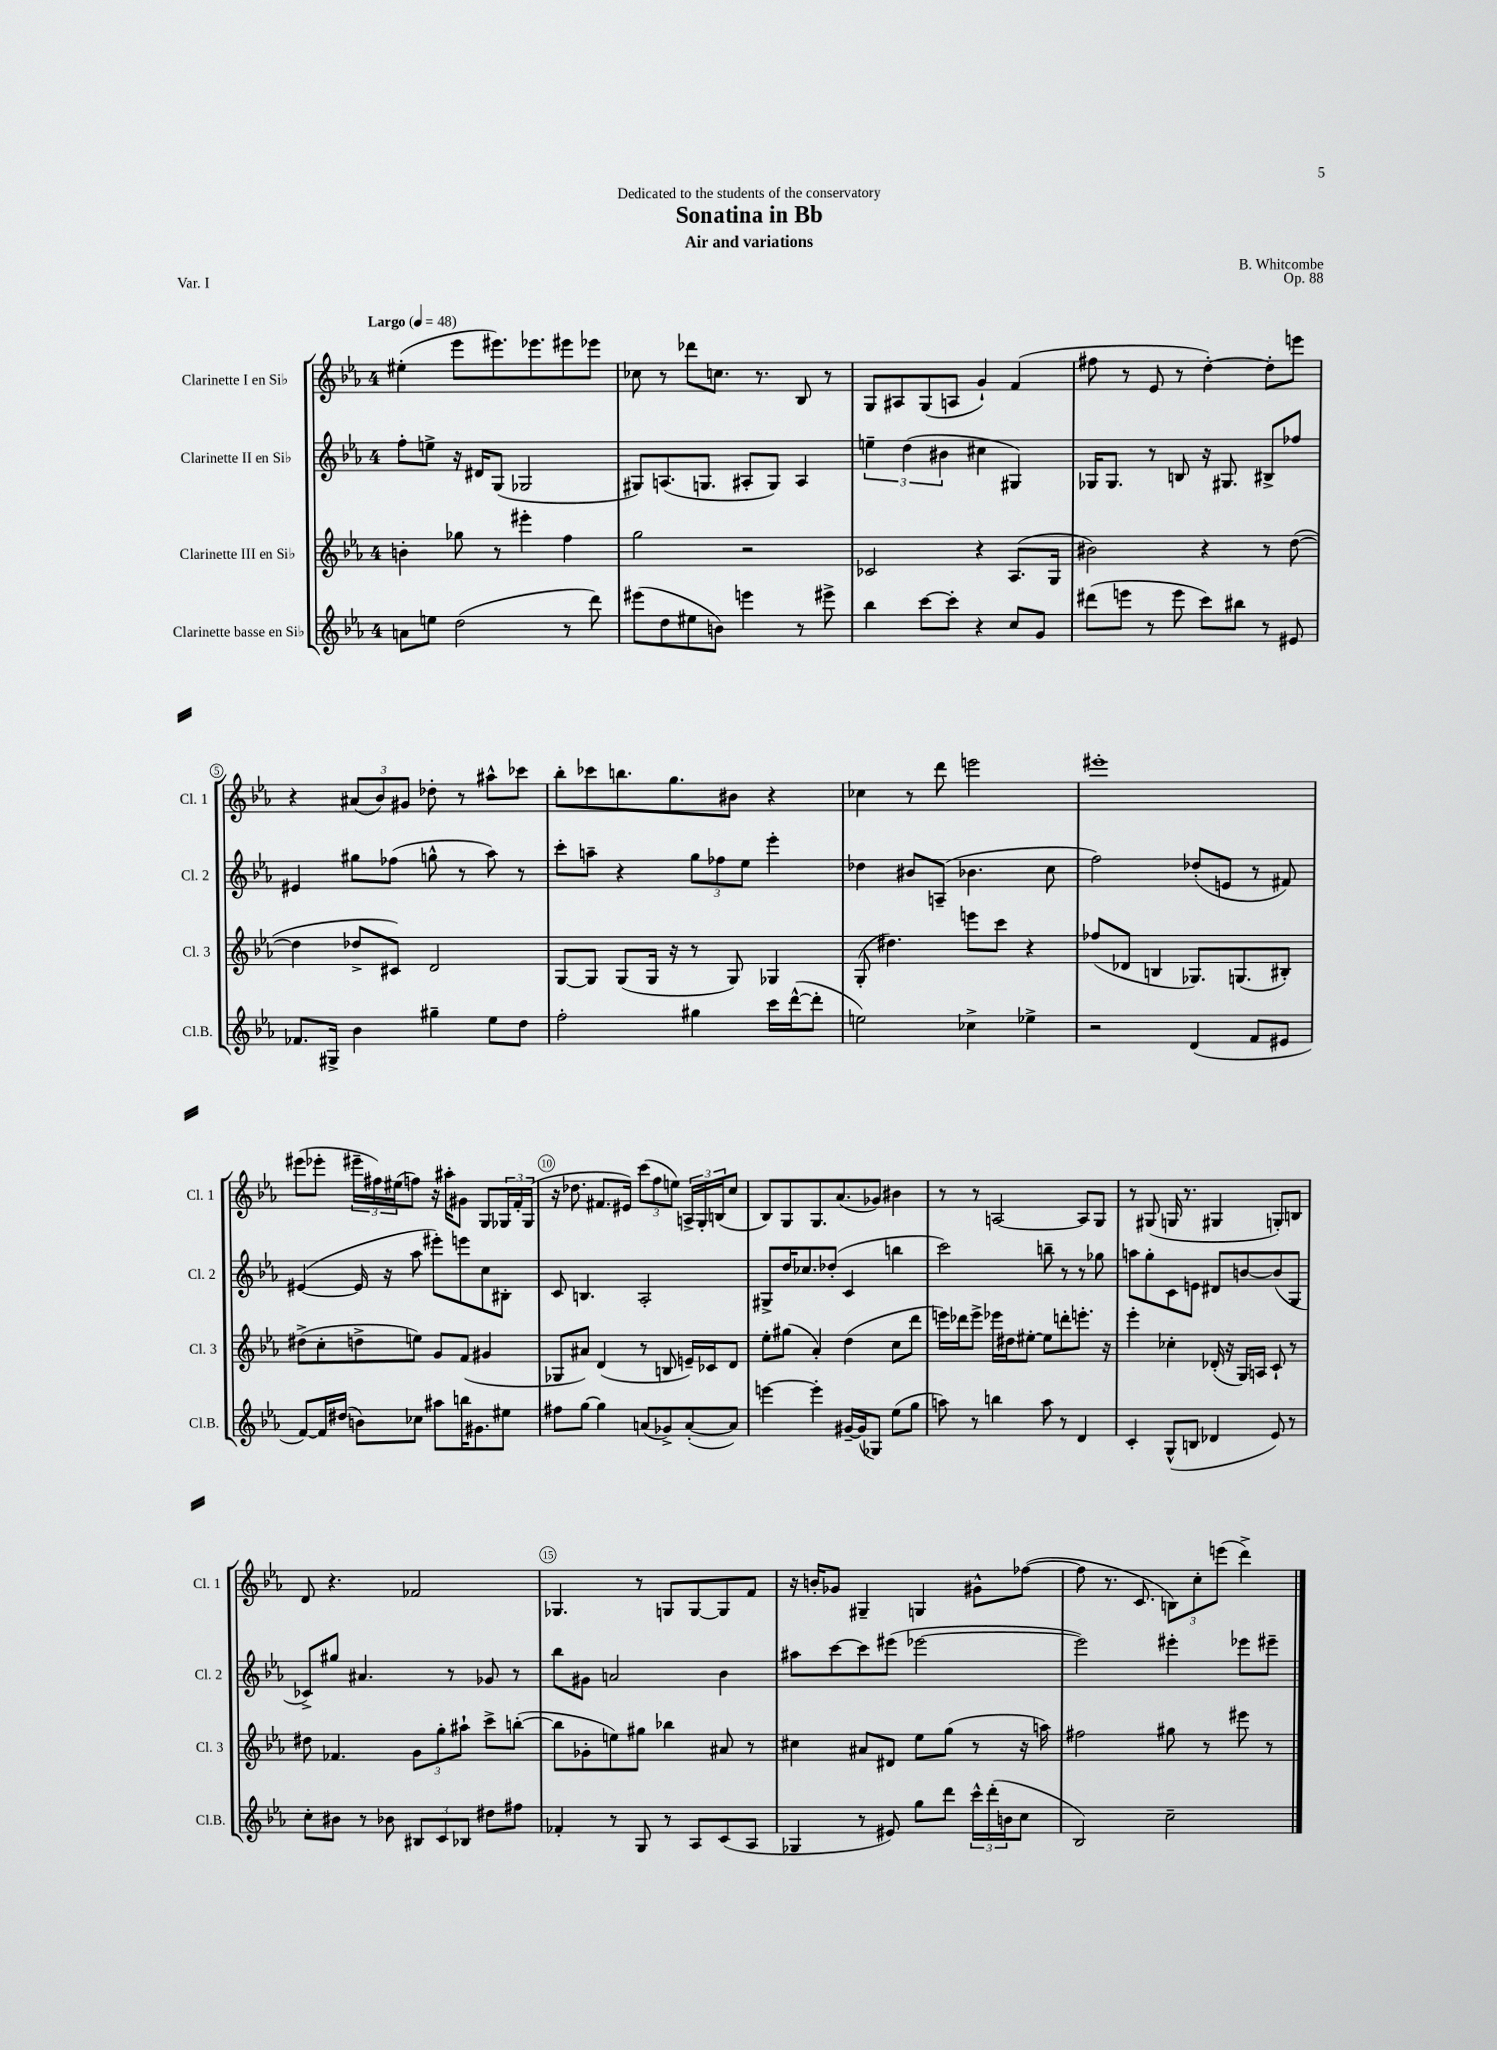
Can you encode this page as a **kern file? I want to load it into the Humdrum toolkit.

**kern	**kern	**kern	**kern
*staff4	*staff3	*staff2	*staff1
*clefG2	*clefG2	*clefG2	*clefG2
*k[b-e-a-]	*k[b-e-a-]	*k[b-e-a-]	*k[b-e-a-]
*M4/4	*M4/4	*M4/4	*M4/4
*MM48	*MM48	*MM48	*MM48
8a	4b'	8ff'	(4ee#'
8ee	.	8ee^	.
(2dd	8gg-	16r	8eee-
.	.	16d#	.
.	8r	(8G	8.eee#)
.	4eee#'	2G-	.
.	.	.	8.eee-
8r	4ff	.	8eee#
8ddd)	.	.	8eee-
=	=	=	=
(8eee#	2gg	8G#)	8cc-
8dd	.	(8.A	8r
8ee#	.	.	8ddd-
.	.	8.G	.
8b)	.	.	8.cc
4eee	2r	8A#'	.
.	.	.	8.r
.	.	8G)	.
8r	.	4A#	8B-
8eee#^	.	.	8r
=	=	=	=
4bb-	2c-	6ee~	8G
.	.	.	8A#
.	.	(6dd	.
[8ccc	.	.	(8G
.	.	6b#	.
8ccc']	.	.	8A
4r	4r	4cc#	4g`)
8cc	(8.A-	4G#)	(4f
8g	.	.	.
.	16G	.	.
=	=	=	=
(8ddd#	2b#)	16G-	8ff#
.	.	8.G-	.
8eee	.	.	8r
8r	.	8r	8e-
8eee	.	8B	8r
8ccc)	4r	16r	[4dd')
.	.	8.G#	.
8bb#	.	.	.
8r	8r	8B#^	8dd']
8e#	([8dd	8ff-	8eee
=	=	=	=
8.f-	4dd]	4e#	4r
16G#^	.	.	.
4b-	8dd-^	8gg#	(12a#
.	.	.	12b-)
.	8c#)	(8ff-	.
.	.	.	12g#
4gg#~	2d	8gg^^	8dd-'
.	.	8r	8r
8ee-	.	8aa-)	8aa#^^
8dd	.	8r	8ccc-
=	=	=	=
2ff'	[8G	8ccc'	8bb-'
.	8G]	8aa~	8ccc-
.	(8G	4r	8.bb
.	16G	.	.
.	16r	.	8.gg
4gg#	8r	12gg	.
.	.	12ff-	.
.	8G)	.	8b#
.	.	12ee-	.
16ccc	4G-	4eee-'	4r
([16ddd^^	.	.	.
8ddd']	.	.	.
=	=	=	=
2ee)	(8G'	4dd-	4cc-
.	4.dd#)	.	.
.	.	8b#	8r
.	.	(8A~	8ddd
4cc-^	8eee	4.b-	2eee
.	8ccc	.	.
4ee-^	4r	.	.
.	.	8cc	.
=	=	=	=
2r	(8ff-	2ff)	1eee#'
.	8d-	.	.
.	4B	.	.
(4d	8.G-)	(8dd-'	.
.	.	8e	.
.	(8.G	.	.
8f	.	8r	.
8e#	8B#')	8f#)	.
=	=	=	=
[8f)	(8dd#^	([4e#	(8eee#
16f]	8cc'	.	8eee-'
(16dd#	.	.	.
8b)	8dd^	16e#]	24eee#~
.	.	.	24ff#)
.	.	16r	.
.	.	.	(24ee#
8cc-	8ee)	8aa-	8ff)
8aa#	8g	8eee#')	16r
.	.	.	16aa#'
16bb	(8f	8eee	8g#
8.g#	.	.	.
.	4g#	8cc	8G
8ee#	.	8B#'	24G-
.	.	.	24f'
.	.	.	(24G-
=	=	=	=
8ff#	8G-	8c	16r
.	.	.	8.dd-
[8gg	8a#)	4.B	.
4gg]	(4d	.	8.f#
.	.	.	16e#)
(8a	8r	2A-'	(12ccc
.	.	.	12ff
8g-^)	8B	.	.
.	.	.	12ee)
([8a'	16e~)	.	24A^
.	.	.	24G'
.	16c-	.	.
.	.	.	(24B
8a])	8d	.	8cc
=	=	=	=
[4eee	8ee-'	8G#^	8B-)
.	(8gg#	16dd	8G
.	.	8.cc-	.
4eee']	4a-')	.	8.G
.	.	(8dd-'	.
.	.	.	(8.a-
[16g#~	(4dd	4c	.
(16g#]	.	.	.
8G-)	.	.	8g-)
(8ee-	8cc	4bb	4b#
8gg	8ddd	.	.
=	=	=	=
8aa)	16eee)	2ccc)	8r
.	16ddd-	.	.
8r	8eee^	.	8r
4bb	16eee-	.	[2A
.	16dd#	.	.
.	[8ee#'	.	.
8aa	8ee#]	8bb~	.
8r	8ddd'	8r	.
4d	8.eee'	8r	8A]
.	.	8gg-	8G
.	16r	.	.
=	=	=	=
4c'	4eee-'	8aa	8r
.	.	8gg'	(8G#
(8G^^	4cc-'	8c	16G
.	.	.	8.r
8B	.	8e	.
4d-	(16d-'	8d#	4G#
.	16r	.	.
.	16G)	[8b	.
.	16A	.	.
8e-)	8c`	(8b]	8G')
8r	8r	8G	8B
=	=	=	=
8cc'	8dd#	8c-^)	8d
8b#	4.f-	8gg#	4.r
8r	.	4.a#	.
8b-	.	.	.
12B#	12g	.	2f-
12c	12gg'	.	.
.	.	8r	.
12B-	12aa#`	.	.
8dd#	8ccc^	8g-	.
8ff#	([8bb'	8r	.
=	=	=	=
4f-'	8bb]	8bb-	4.G-
.	8g-'	8g#	.
8r	8ee)	2a	.
8G	8gg#	.	8r
8r	4bb-	.	8G
8A-	.	.	[8G
(8c	8a#	4b-	8G]
8A-	8r	.	8f
=	=	=	=
4G-	4cc#	8aa#	16r
.	.	.	16b'
.	.	[8ccc	8g-
8r	8a#	8ccc]	4G#~
8e#)	8d#	(8eee#	.
8gg	8ee-	[2eee-	4G
8ddd	(8gg	.	.
24ccc^^	8r	.	8g#^^
(24ddd'	.	.	.
24b	.	.	.
8cc	16r	.	([8ff-
.	16aa)	.	.
=	=	=	=
2B-)	2ff#	2eee-])	8ff-]
.	.	.	8.r
.	.	.	8.c
2cc~	8gg#	4eee#'	12B)
.	.	.	12cc'
.	8r	.	.
.	.	.	(12eee
.	8eee#	8eee-	4ddd^)
.	8r	8eee#~	.
==	==	==	==
*-	*-	*-	*-
